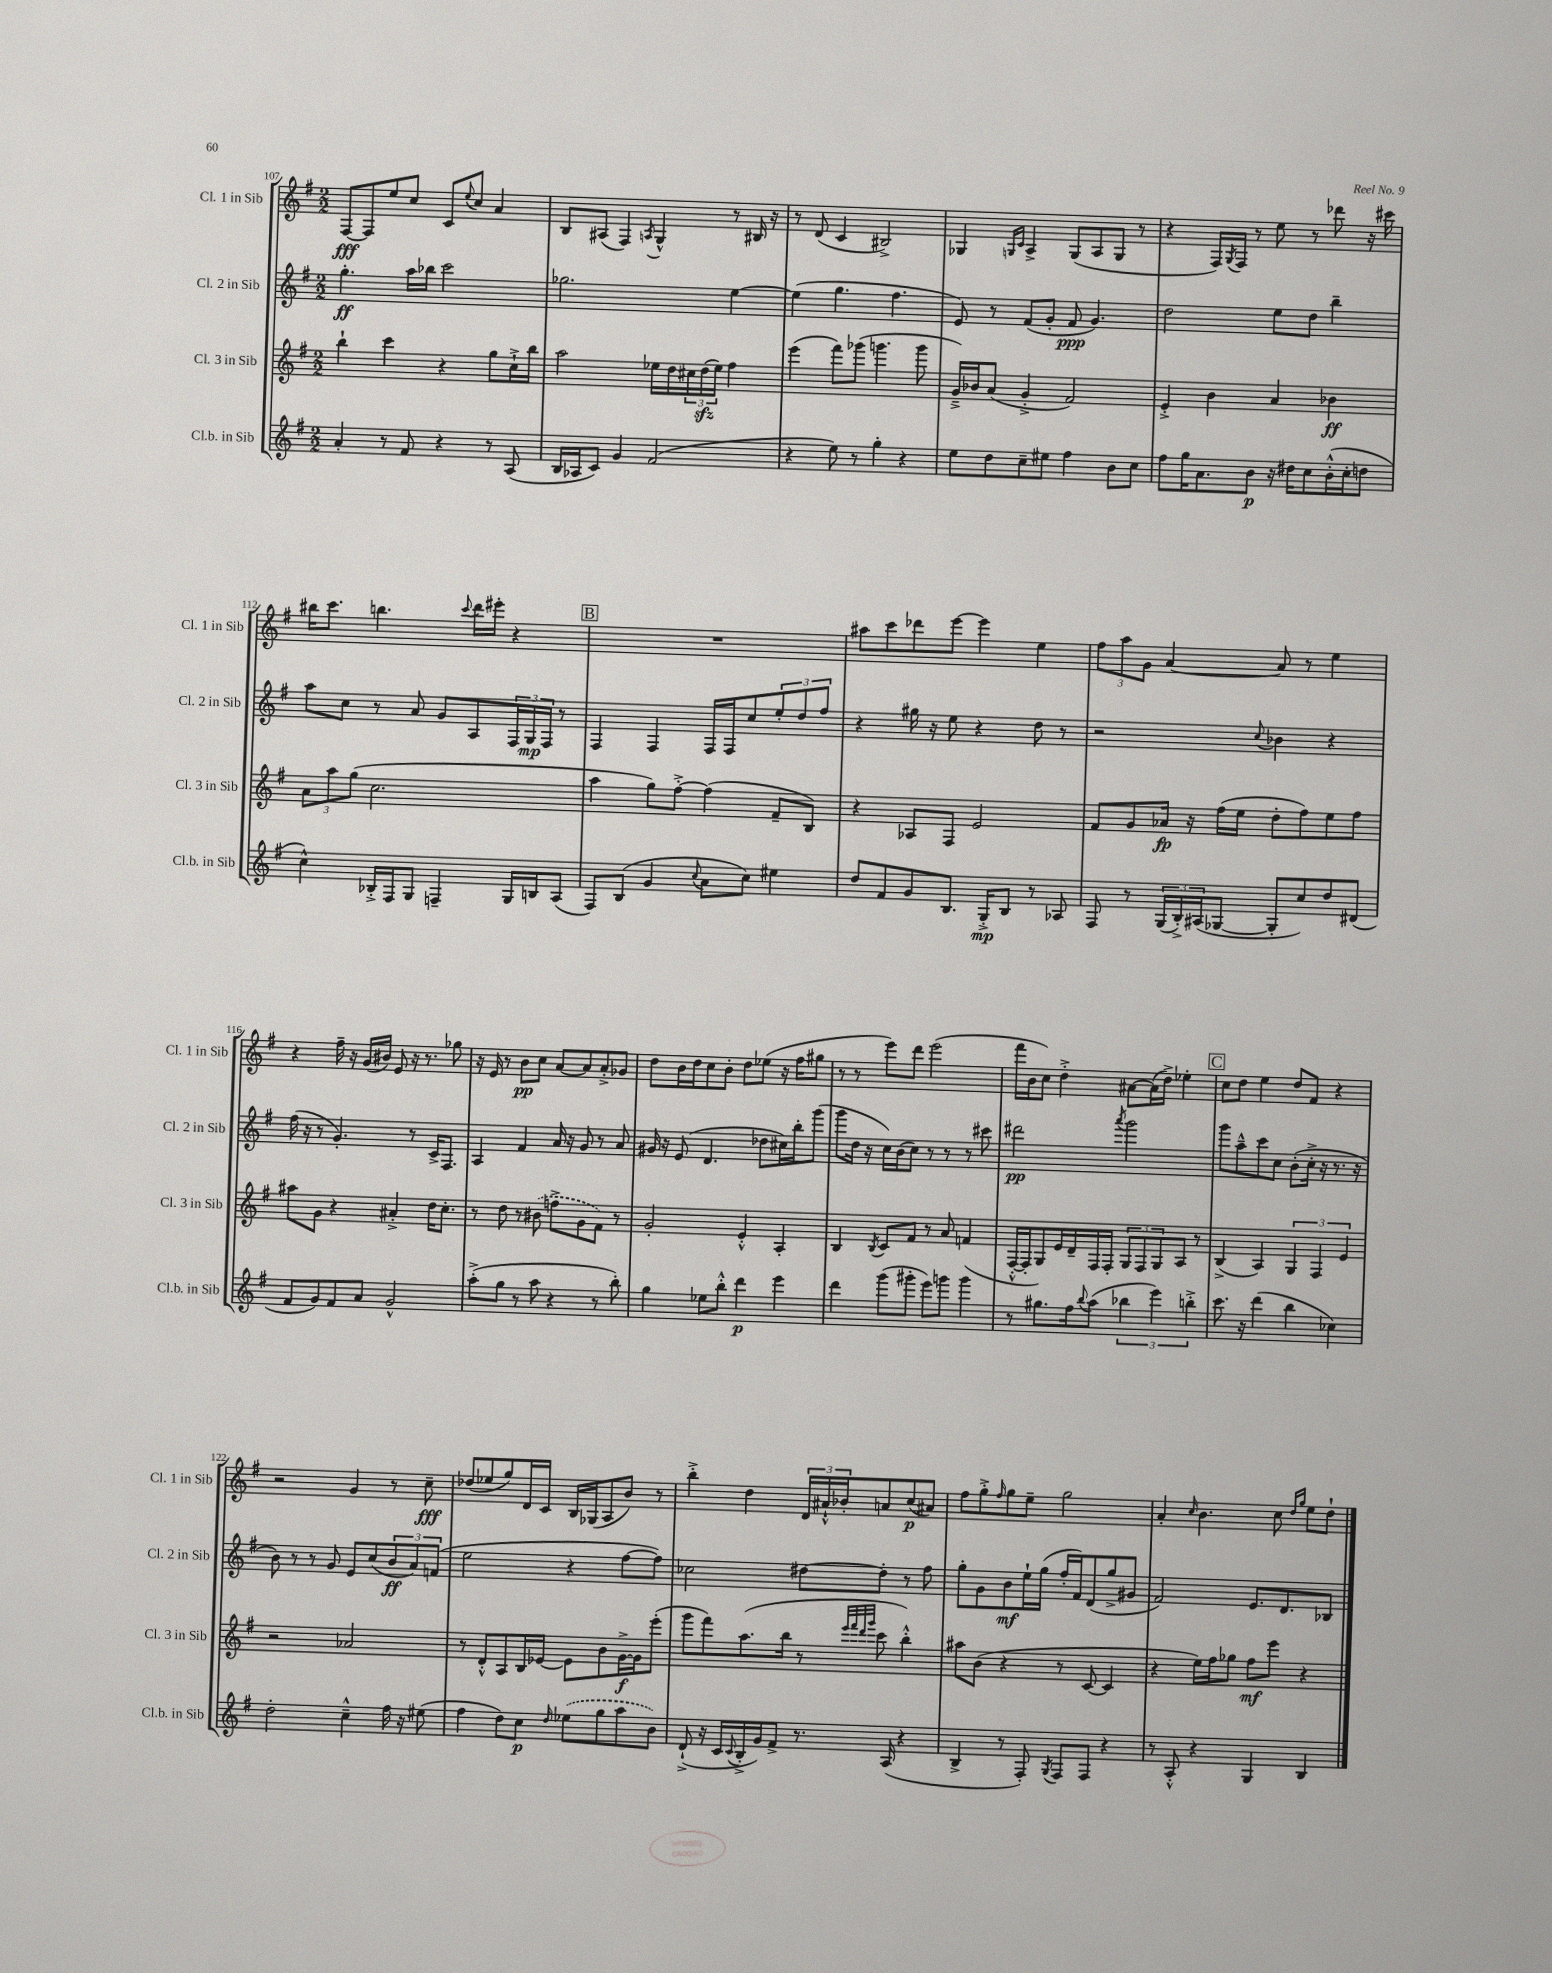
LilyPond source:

<<
\new StaffGroup <<
\new Staff = "s0" \with { instrumentName = "Cl. 1 in Sib" shortInstrumentName = "Cl. 1 in Sib" } {
    \clef treble \key g \major \numericTimeSignature \time 2/2
    fis8~\fff fis8 e''8 c''8 c'8 \appoggiatura { e''8 } c''8 a'4 |
    b8 ais8( fis4) \acciaccatura { a8 } g4-^ r8 bis16 r16 |
    r8 d'8( c'4 bis2->) |
    ges4 \grace { g16 c'16 } a4-> g8( a8 g8 r8 |
    r4 fis16) \acciaccatura { g8 } fis16 r8 e''8 r8 des'''8 r16 cis'''16 |
    bis''16 c'''8. b''4. \appoggiatura { c'''8 } d'''16 eis'''16-. r4 |
    \mark \markup { \box "B" } R1 |
    ais''8 c'''8 des'''8 e'''8~ e'''4 e''4 |
    \tuplet 3/2 { fis''8 a''8 g'8 } a'4~ a'8 r8 e''4 |
    r4 fis''16-- r16 g'16( bis'16) e'8 r16 r8. ges''8 |
    r16 e'16 r8 b'8\pp c''8 a'8~ a'8 a'8-.-> ges'8 |
    d''8 b'16 d''16 c''8 b'8-. d''8 ees''8( r16 fis''16 gis''8 |
    r8 r8 e'''8) d'''8 e'''2( |
    fis'''16 b'16 c''8) d''4-.-> ais'8~ ais'16( d''16->) ees''4-. |
    \mark \markup { \box "C" } c''8 d''8 e''4 d''8 fis'8 r4 |
    r2 g'4 r8 c''8--\fff |
    des''8( ees''8 g''8) d'16 c'16 b16 ges16( a8 b'8) r8 |
    b''4-.-> d''4 \tuplet 3/2 { d'16 ais'16-!-^ bes'16-. } a'8 c''8\p( ais'8) |
    fis''8 g''8-.-> \grace { fis''16 } g''8 e''8-- g''2 |
    a'4-. \grace { c''16 } b'4. c''8 \grace { d''16 g''16 } e''8 d''8-! \bar "|." |
}
\new Staff = "s1" \with { instrumentName = "Cl. 2 in Sib" shortInstrumentName = "Cl. 2 in Sib" } {
    \clef treble \key g \major \numericTimeSignature \time 2/2
    g''4.-.\ff a''16 bes''16 c'''2 |
    ges''2. e''4~ |
    e''4( g''4. fis''4. |
    e'8) r8 fis'8( g'8-. fis'8\ppp g'4.) |
    d''2 e''8 d''8 b''4-- |
    a''8 c''8 r8 a'8 g'8 a8 \tuplet 3/2 { fis16 g16\mp fis16 } r8 |
    \mark \markup { \box "B" } fis4 fis4 fis16 fis16 c''8 \tuplet 3/2 { e''8-. d''8 fis''8 } |
    r4 gis''16 r16 e''8 r4 d''8 r8 |
    r2 \appoggiatura { c''8 } bes'4 r4 |
    fis''16( r16 r8 g'4.-.) r8 c'16-> fis8. |
    a4 fis'4 a'16 r16 g'8 r8 a'8 |
    gis'16 r16 e'8( d'4. des''8 cis''16) b''16-. g'''8( |
    g'''8 d''16 r16 c''16) b'16( c''8) r8 r8 r8 cis'''8 |
    dis'''2\pp \acciaccatura { a'''8 } g'''2 |
    \mark \markup { \box "C" } g'''8 a''8---^ c'''8 c''8 b'8-.( c''16-.-> r16 r8. r16 |
    b'8) r8 r8 g'8 e'8 c''8( \tuplet 3/2 { b'8\ff a'8) f'8( } |
    e''2 r4 fis''8~ fis''8) |
    ces''2 dis''8~ dis''8-. r8 fis''8 |
    g''8-. g'8 b'8\mf e''16-! g''16( fis''16-. fis'16) d'8( g''8-> gis'8 |
    fis'2) e'8. d'8. bes8 \bar "|." |
}
\new Staff = "s2" \with { instrumentName = "Cl. 3 in Sib" shortInstrumentName = "Cl. 3 in Sib" } {
    \clef treble \key g \major \numericTimeSignature \time 2/2
    b''4-! c'''4 r4 g''8 c''16-!-> b''16 |
    a''2 ees''16 d''16 \tuplet 3/2 { cis''16 d''16\sfz( ees''16) } fis''4 |
    e'''4( fis'''8) ges'''8( g'''4. g'''8 |
    g'16--->) bes'16 a'8( g'4-.-> fis'2) |
    e'4-.-> b'4 a'4 bes'4\ff |
    \tuplet 3/2 { a'8 a''8 g''8( } c''2. |
    \mark \markup { \box "B" } a''4 g''8) fis''8~-.-> fis''4( fis'8-- b8) |
    r4 aes8 fis8 e'2 |
    fis'8 g'8 aes'16\fp r16 fis''16( e''16 d''8-. fis''8) e''8 fis''8 |
    ais''8 g'8 r4 ais'4-.-> d''16 c''8.-. |
    r8 d''8 r8 \once \slurDashed bis'8( f''8-> g'8 fis'8) r8 |
    g'2-. e'4-.-^ a4-. |
    b4 \acciaccatura { b8 } c'8 fis'8 r8 a'8 f'4( |
    fis16~-.-^ fis16-. g8) e'16 d'16-- fis16 fis16-. \tuplet 3/2 { g8 fis8 g8 } a8 r8 |
    \mark \markup { \box "C" } b4->( a4) \tuplet 3/2 { g4 fis4 e'4 } |
    r2 aes'2 |
    r8 d'8-.-^ a8 b16 ees'16~ ees'8 b'8 g'16~->\f g'16 e'''8-.( |
    g'''8 fis'''8) a''8.( b''16 r8 \grace { e'''32 fis'''32 d'''32 g'''32 } c'''8 b''4-.-^) |
    ais''8 b'8( r4 r8 c'8~ c'4 |
    r4 e''16) fis''16 ges''8 fis''8\mf e'''8 r4 \bar "|." |
}
\new Staff = "s3" \with { instrumentName = "Cl.b. in Sib" shortInstrumentName = "Cl.b. in Sib" } {
    \clef treble \key g \major \numericTimeSignature \time 2/2
    a'4-. r8 fis'8 r4 r8 a8( |
    b16 aes16 c'8) g'4 fis'2( |
    r4 e''8) r8 g''4-. r4 |
    e''8 d''8 c''8-- eis''8 fis''4 b'8 c''8 |
    fis''8 g''16 a'8. b'8\p r16 dis''16 c''8 b'16-.-^( c''16-. d''8 |
    c''4-^) bes16-.-> fis16 g8 f4-- g16 b16 a8( |
    \mark \markup { \box "B" } fis8) b8( g'4 \appoggiatura { c''8 } a'8 c''8) eis''4 |
    d''8 fis'8 g'8 b8. g16-.->\mp b8 r8 aes8 |
    fis8 r8 \tuplet 3/2 { g16( b16-.->) ais16( } ges8~ ges8-. c''8) d''8 dis'8( |
    fis'8 g'8) fis'8 a'8 g'2-^ |
    a''8-.->( g''8 r8 a''8 r4 r8 b''8-.) |
    g''4 ees''8 b''8-.-^ d'''4\p e'''4 |
    d'''4 g'''8( gis'''8-. e'''8) g'''8 g'''4 |
    r8 gis''8. fis''16 \appoggiatura { b''8 } a''8( \tuplet 3/2 { bes''4 e'''4) b''4-.-> } |
    \mark \markup { \box "C" } c'''8. r16 d'''4( b''4 ces''4) |
    d''2-. c''4---^ fis''16 r16 eis''8( |
    fis''4 d''8) c''8\p \grace { d''16 } \once \slurDashed ees''8( g''8 a''8 b'8) |
    d'8-!->( r16 c'16 \appoggiatura { c'8 } b16-.-> g'16) fis'8-> r8. a16( r4 |
    b4-> r8 fis8-.) \acciaccatura { g8 } fis8 fis8 r4 |
    r8 a8-.-^ r4 g4 b4 \bar "|." |
}
>>
>>
\layout { \context { \Score currentBarNumber = #107 } }
